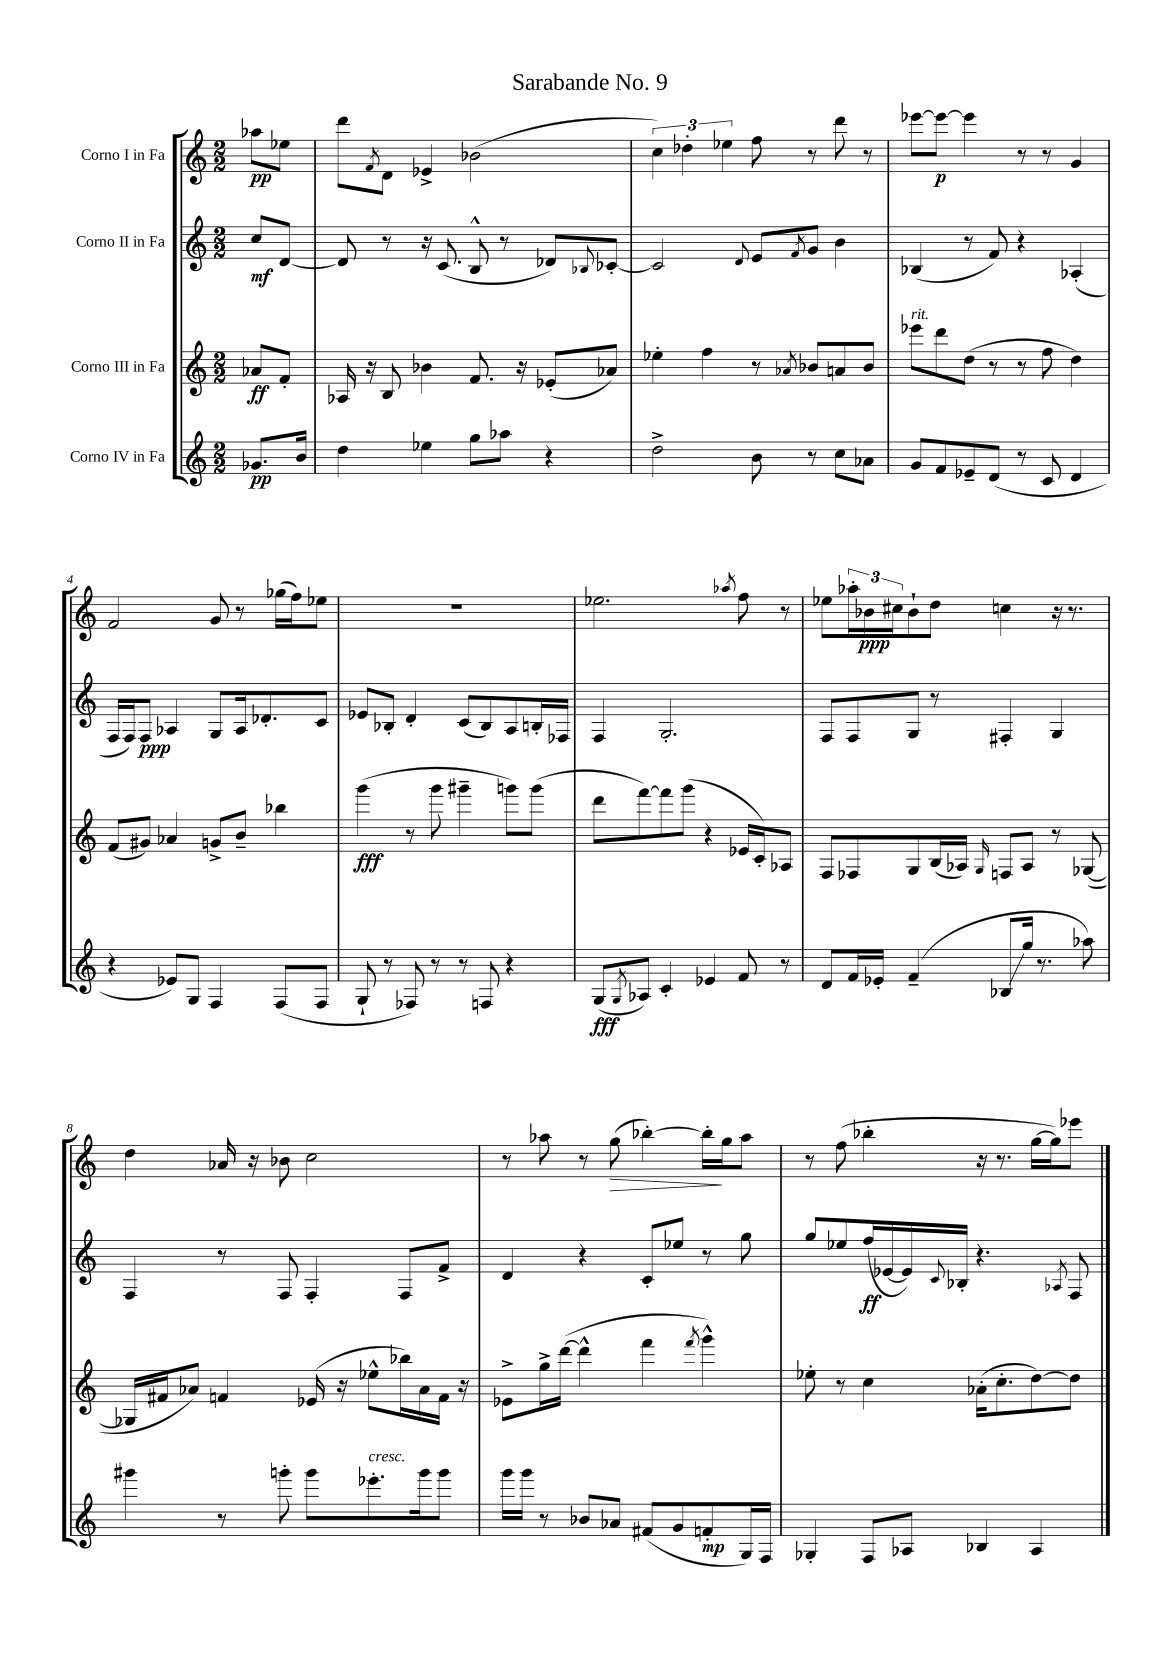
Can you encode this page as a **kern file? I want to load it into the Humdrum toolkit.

**kern	**kern	**kern	**kern
*staff4	*staff3	*staff2	*staff1
*clefG2	*clefG2	*clefG2	*clefG2
*k[]	*k[]	*k[]	*k[]
*M2/2	*M2/2	*M2/2	*M2/2
8.g-/L	8a-/L	8cc/L	8aa-\L
.	8f'/J	[8d/J	8ee-\J
16b/Jk	.	.	.
=	=	=	=
4dd\	16A-/	8d/]	8ddd\L
.	16r	.	.
.	.	.	8qf/
.	8B/	8r	8d\J
4ee-\	4b-\	16r	4e-^/
.	.	(8.c/	.
8gg\L	8.f/	8B^^/	(2b-\
8aa-\J	.	8r	.
.	16r	.	.
4r	(8e-'/L	8d-/L)	.
.	.	8qqB-/	.
.	8a-/J)	[8c-'/J	.
=	=	=	=
2dd^\	4ee-'\	2c-/]	6cc\)
.	.	.	6dd-'\
.	4ff\	.	.
.	.	.	6ee-\
.	.	8qqd/	.
8b\	8r	8e/L	8ff\
.	8qa-/	8qf/	.
8r	8b-/L	8g/J	8r
8cc\L	8a/	4b\	8ddd\
8a-\J	8b-/J	.	8r
=	=	=	=
8g/L	8eee-\L	(4B-/	[8eee-\L
8f/	8ddd\	.	8eee-\_J
8e-~/	(8dd\J	8r	4eee-\]
(8d/J	8r	8f/)	.
8r	8r	4r	8r
8c/	8ff\	.	8r
4d/	4dd\)	(4A-'/	4g/
=	=	=	=
4r	(8f/L	16F/LL	2f/
.	.	16F/J)	.
.	8g#/J)	8F/J	.
8e-/L)	4a-/	4A-/	.
8G/J	.	.	.
4F/	8g^/L	8G/L	8g/
.	8b~/J	16A-/k	8r
.	.	8.d-'/	.
(8F/L	4bb-\	.	(16gg-\LL
.	.	.	16ff\J)
8F/J	.	8c/J	8ee-\J
=	=	=	=
8G`/	(4ggg\	8e-/L	1r
8r	.	8B-'/J	.
8F-/)	8r	4d'/	.
8r	8ggg\	.	.
8r	4ggg#~\	(8c/L	.
8F/	.	8B-/)	.
4r	8ggg\L)	8A/	.
.	(8ggg\J	16B'/L	.
.	.	16F-/JJ	.
=	=	=	=
(8G/L	8ddd\L	4F/	2.ee-\
8qG/	.	.	.
8A-/J)	[8fff\)	.	.
4c'/	8fff\]	2.G'/	.
.	(8ggg\J	.	.
4e-/	4r	.	.
.	.	.	8qaa-/
8f/	16e-/LL	.	8ff\
.	16c'/J)	.	.
8r	8A-/J	.	8r
=	=	=	=
8d/L	8F/L	8F/L	8ee-\L
16f/L	8F-/	8F/	24aa-'\L
.	.	.	24b-\
16e-'/JJ	.	.	.
.	.	.	24cc#\J
(4f~/	8G/	8G/J	8b-`\
.	(16B/L	8r	8dd\J
.	16A-/JJ)	.	.
.	16qqG/	.	.
8B-/L	8F/L	4F#'/	4cc\
16gg/Jk	8A-/J	.	.
8.r	.	.	.
.	8r	4G/	16r
.	.	.	8.r
8aa-\)	([8G-/	.	.
=	=	=	=
4ggg#\	16G-/]LL	4F/	4dd\
.	16f#/J	.	.
.	8a-/J)	.	.
8r	4f/	8r	16a-/
.	.	.	16r
8ggg'\	.	8F/	8b-\
8ggg\L	(16e-/	4F'/	2cc\
.	16r	.	.
8.eee-'\	8ee-^^\L	.	.
.	16bb-\L)	8F/L	.
16ggg\k	16a-\	.	.
8ggg\J	16f\JJ	8f^/J	.
.	16r	.	.
=	=	=	=
16ggg\LL	8e-^\L	4d/	8r
16ggg\JJ	.	.	.
8r	16gg^\L	.	8aa-\
.	([16ddd\JJ	.	.
8b-/L	4ddd^^\]	4r	8r
8a-/J	.	.	(8gg\
(8f#/L	4fff\	8c'/L	[4bb-'\)
8g/	.	8ee-/J	.
.	8qfff/	.	.
8f'/	4ggg^^\)	8r	16bb-'\]LL
.	.	.	16gg\J
16G/L)	.	8gg\	8aa-\J
16F/JJ	.	.	.
=	=	=	=
4G-'/	8ee-'\	8gg/L	8r
.	8r	8ee-/	(8ff\
8F/L	4cc\	(16ff/L	4bb-'\
.	.	[16e-/	.
8A-/J	.	16e-/])	.
.	.	8qqc/	.
.	.	16B-'/JJ	.
4B-/	(16a-'\LK	4.r	16r
.	8.cc'\	.	8.r
4A-/	[8dd\)	.	[16gg\LL
.	.	.	16gg\]J)
.	.	8qA-/	.
.	8dd\]J	8F/	8eee-\J
==	==	==	==
*-	*-	*-	*-
